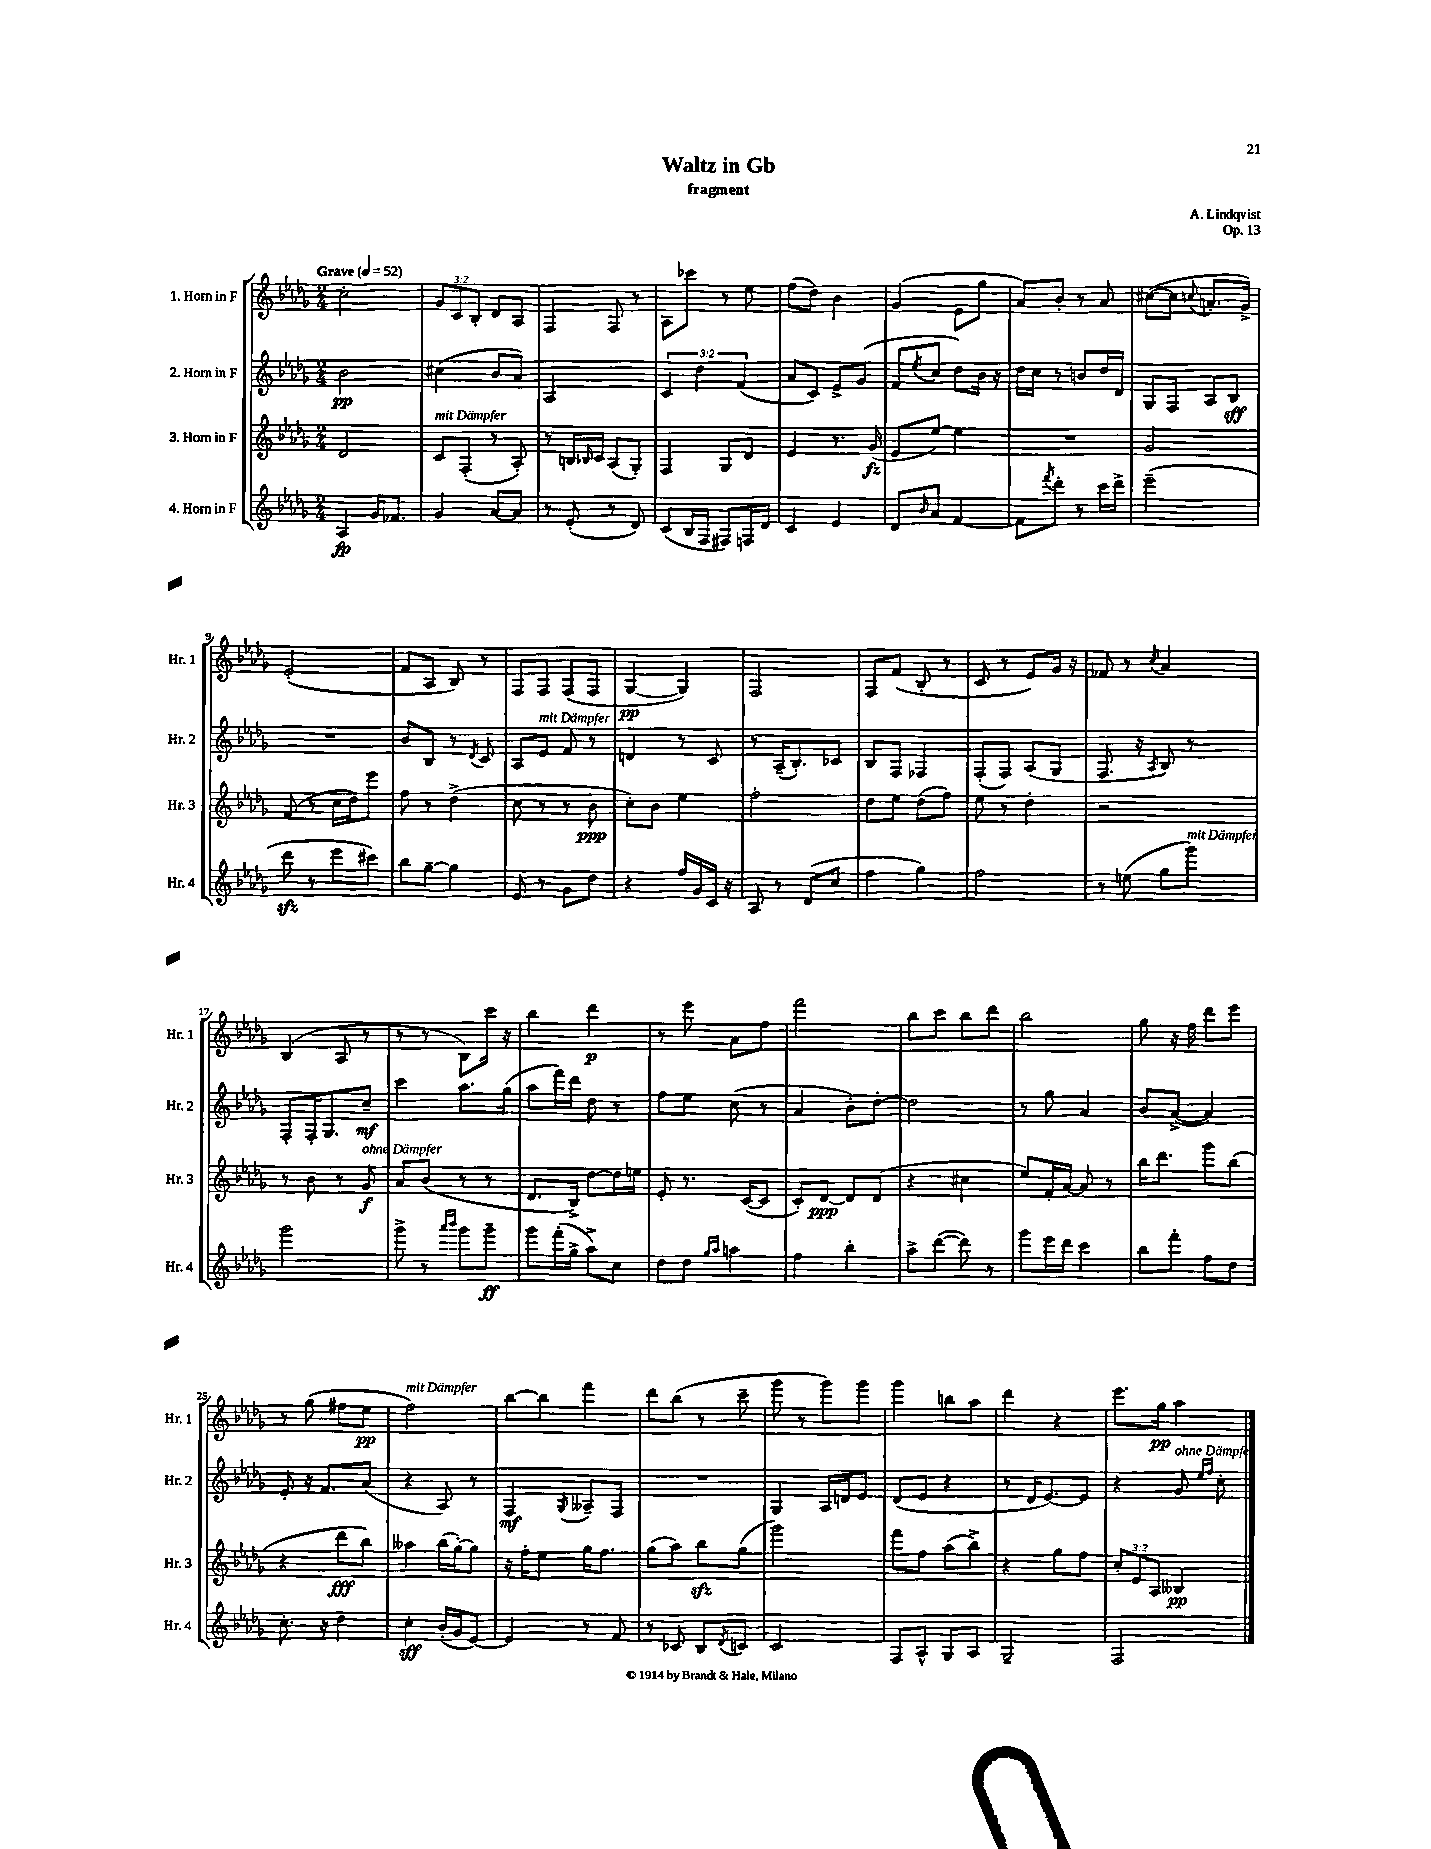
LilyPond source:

\header { title = "Waltz in Gb" composer = "A. Lindqvist" subtitle = "fragment" opus = "Op. 13" }
<<
\new StaffGroup <<
\new Staff = "s0" \with { instrumentName = "1. Horn in F" shortInstrumentName = "Hr. 1" } {
    \clef treble \key des \major \numericTimeSignature \time 2/4 \override Staff.TupletNumber.text = #tuplet-number::calc-fraction-text \tempo "Grave" 4 = 52
    c''2-. |
    \tuplet 3/2 { ges'8 c'8 bes8-. } des'8 aes8 |
    f4 f8 r8 |
    aes8 ces'''8 r8 ees''8 |
    f''8( des''8) bes'4 |
    ges'4( ees'8 ges''8 |
    aes'8) bes'8-. r8 aes'8 |
    cis''8~( cis''8 \appoggiatura { c''8 } a'8.-. ges'16->) |
    ees'2-.( |
    f'8 aes8 bes8) r8 |
    f8 f8 f8( f8 |
    ges4~\pp ges4) |
    f2 |
    f8 f'8( bes8-. r8 |
    c'8 r8 ees'8) ges'16 r16 |
    fes'8 r8 \acciaccatura { c''8 } aes'4 |
    bes4( aes8 r8 |
    r8 r8 bes8) c'''16 r16 |
    bes''4 des'''4\p |
    r8 ees'''8 aes'8 f''8 |
    f'''2 |
    bes''8 c'''8 bes''8 des'''8 |
    bes''2 |
    ges''8 r16 f''16 des'''8 ees'''8 |
    r8 ges''8( fis''8 ees''8\pp |
    f''2^\markup { \italic "mit Dämpfer" }) |
    bes''8~ bes''8 f'''4 |
    des'''8 bes''8( r8 c'''8-- |
    ges'''8 r8 ges'''8) ges'''8 |
    ges'''4 b''8 aes''8 |
    des'''4 r4 |
    ees'''8. ges''16\pp aes''4 \bar "|." |
}
\new Staff = "s1" \with { instrumentName = "2. Horn in F" shortInstrumentName = "Hr. 2" } {
    \clef treble \key des \major \numericTimeSignature \time 2/4 \override Staff.TupletNumber.text = #tuplet-number::calc-fraction-text
    bes'2\pp |
    cis''4( bes'8 aes'8) |
    aes2 |
    \tuplet 3/2 { c'4 des''4 f'4( } |
    aes'8 c'8) ees'8-> ges'8( |
    f'8 \acciaccatura { ees''8 } c''8 des''8) bes'16 r16 |
    des''16 c''16 r8 b'8 des''16 des'16 |
    ges8 f8 aes8 bes8\sff |
    R2 |
    bes'8 bes8 r8 \acciaccatura { des'8 } c'8 |
    aes8 ees'8^\markup { \italic "mit Dämpfer" } f'8 r8 |
    d'4 r8 c'8 |
    r8 aes16--( bes8.-.) ces'8 |
    bes8 f8 fes4 |
    f8-.( f8) aes8( ges8 |
    f8. r16 \acciaccatura { aes8 } bes8) r8 |
    f8-. f16-. ges8. c''8--\mf |
    c'''4 aes''8. ges''16( |
    aes''8 f'''16) des'''16 des''8 r8 |
    f''8 ees''8 c''8( r8 |
    aes'4 bes'8-.) des''8~-. |
    des''2 |
    r8 ges''8 aes'4 |
    bes'8 aes'8~->( aes'4) |
    ees'8-. r16 f'8. aes'8( |
    r4 aes8) r8 |
    f4\mf \acciaccatura { ges8 } aeses8-- f8 |
    R2 |
    ges4 aes16 d'16 ees'8 |
    des'8( ees'8 r4 |
    r8 des'16 ees'8.~) ees'8 |
    r4 ges'8^\markup { \italic "ohne Dämpfer" } \grace { ees''16 f''16 } c''8-. \bar "|." |
}
\new Staff = "s2" \with { instrumentName = "3. Horn in F" shortInstrumentName = "Hr. 3" } {
    \clef treble \key des \major \numericTimeSignature \time 2/4 \override Staff.TupletNumber.text = #tuplet-number::calc-fraction-text
    des'2 |
    c'8^\markup { \italic "mit Dämpfer" } f8-.( r8 aes8-.) |
    r8 b16 \grace { bes16 } c'16 aes8( ges8-.) |
    f4 ges8 des'8 |
    ees'4 r8. ges'16\fz( |
    ees'8 ees''8~) ees''4 |
    R2 |
    ges'2 |
    f'8( r8 c''16 des''16) ees'''8 |
    f''8 r8 des''4->( |
    c''8 r8 r8 bes'8\ppp |
    c''8-.) bes'8 ees''4 |
    f''2-. |
    des''8 ees''8 des''8( f''8) |
    ees''8 r8 des''4-. |
    r2 |
    r8 bes'8 r8 ges'8\f^\markup { \italic "ohne Dämpfer" } |
    aes'8 bes'8( r8 r8 |
    des'8. bes16->) des''8~ des''16 e''16 |
    ees'8-. r8. c'16~( c'8 |
    c'8-.) des'8~\ppp des'8 des'8( |
    r4 cis''4 |
    ees''8) f'16-. aes'16~ aes'8 r8 |
    bes''16 des'''8. ges'''8 bes''8( |
    r4 des'''8\fff bes''8) |
    aeses''4 bes''16( ges''16~-.) ges''8 |
    r16 f''16-. ees''8 ges''16 f''8. |
    ges''8( aes''8) bes''8\sfz ges''8( |
    ges'''2) |
    f'''8 f''8 aes''8( bes''8->) |
    r4 ges''8 f''8 |
    \tuplet 3/2 { c''8-. ees'8 aes8 } beses4\pp \bar "|." |
}
\new Staff = "s3" \with { instrumentName = "4. Horn in F" shortInstrumentName = "Hr. 4" } {
    \clef treble \key des \major \numericTimeSignature \time 2/4
    aes4\fp ges'16 fes'8. |
    ges'4 aes'8~ aes'8 |
    r8 ees'8-.( r8 des'8) |
    c'8( bes16 f16 fis8) f16 des'16 |
    c'4 ees'4 |
    des'8 \grace { bes'16 } aes'8 f'4~ |
    f'8 \acciaccatura { f'''8 } des'''8-. r8 c'''16 des'''16-> |
    ees'''2--( |
    des'''8\sfz r8 ees'''8 cis'''8) |
    bes''8 ges''8~-- ges''4 |
    ees'8 r8 ges'8 des''8 |
    r4 f''16 ges'16 c'16 r16 |
    aes8 r8 des'8( c''8 |
    f''4 ges''4) |
    f''2 |
    r8 e''8( ges''8 ges'''8^\markup { \italic "mit Dämpfer" }) |
    ges'''2 |
    ges'''8-> r8 \grace { aes'''16 bes'''16 } ges'''8 ges'''8--\ff |
    ges'''8 f'''16-.( ges''16-> aes''8->) c''8 |
    des''8 des''8 \grace { ges''16 aes''16 } a''4 |
    f''4 bes''4-. |
    aes''8-> des'''8~( des'''8) r8 |
    ges'''8 ees'''16 des'''16 c'''4 |
    bes''8 f'''8-. f''8 des''8 |
    c''8.-. r16 des''4 |
    c''4-.\sff bes'16-.( ges'16 ees'8~) |
    ees'4 r8 f'8 |
    r8 ces'8 bes8 \acciaccatura { des'8 } c'8 |
    c'2 |
    f8 aes8-^ ges8 aes8 |
    ges2-- |
    f2 \bar "|." |
}
>>
>>
